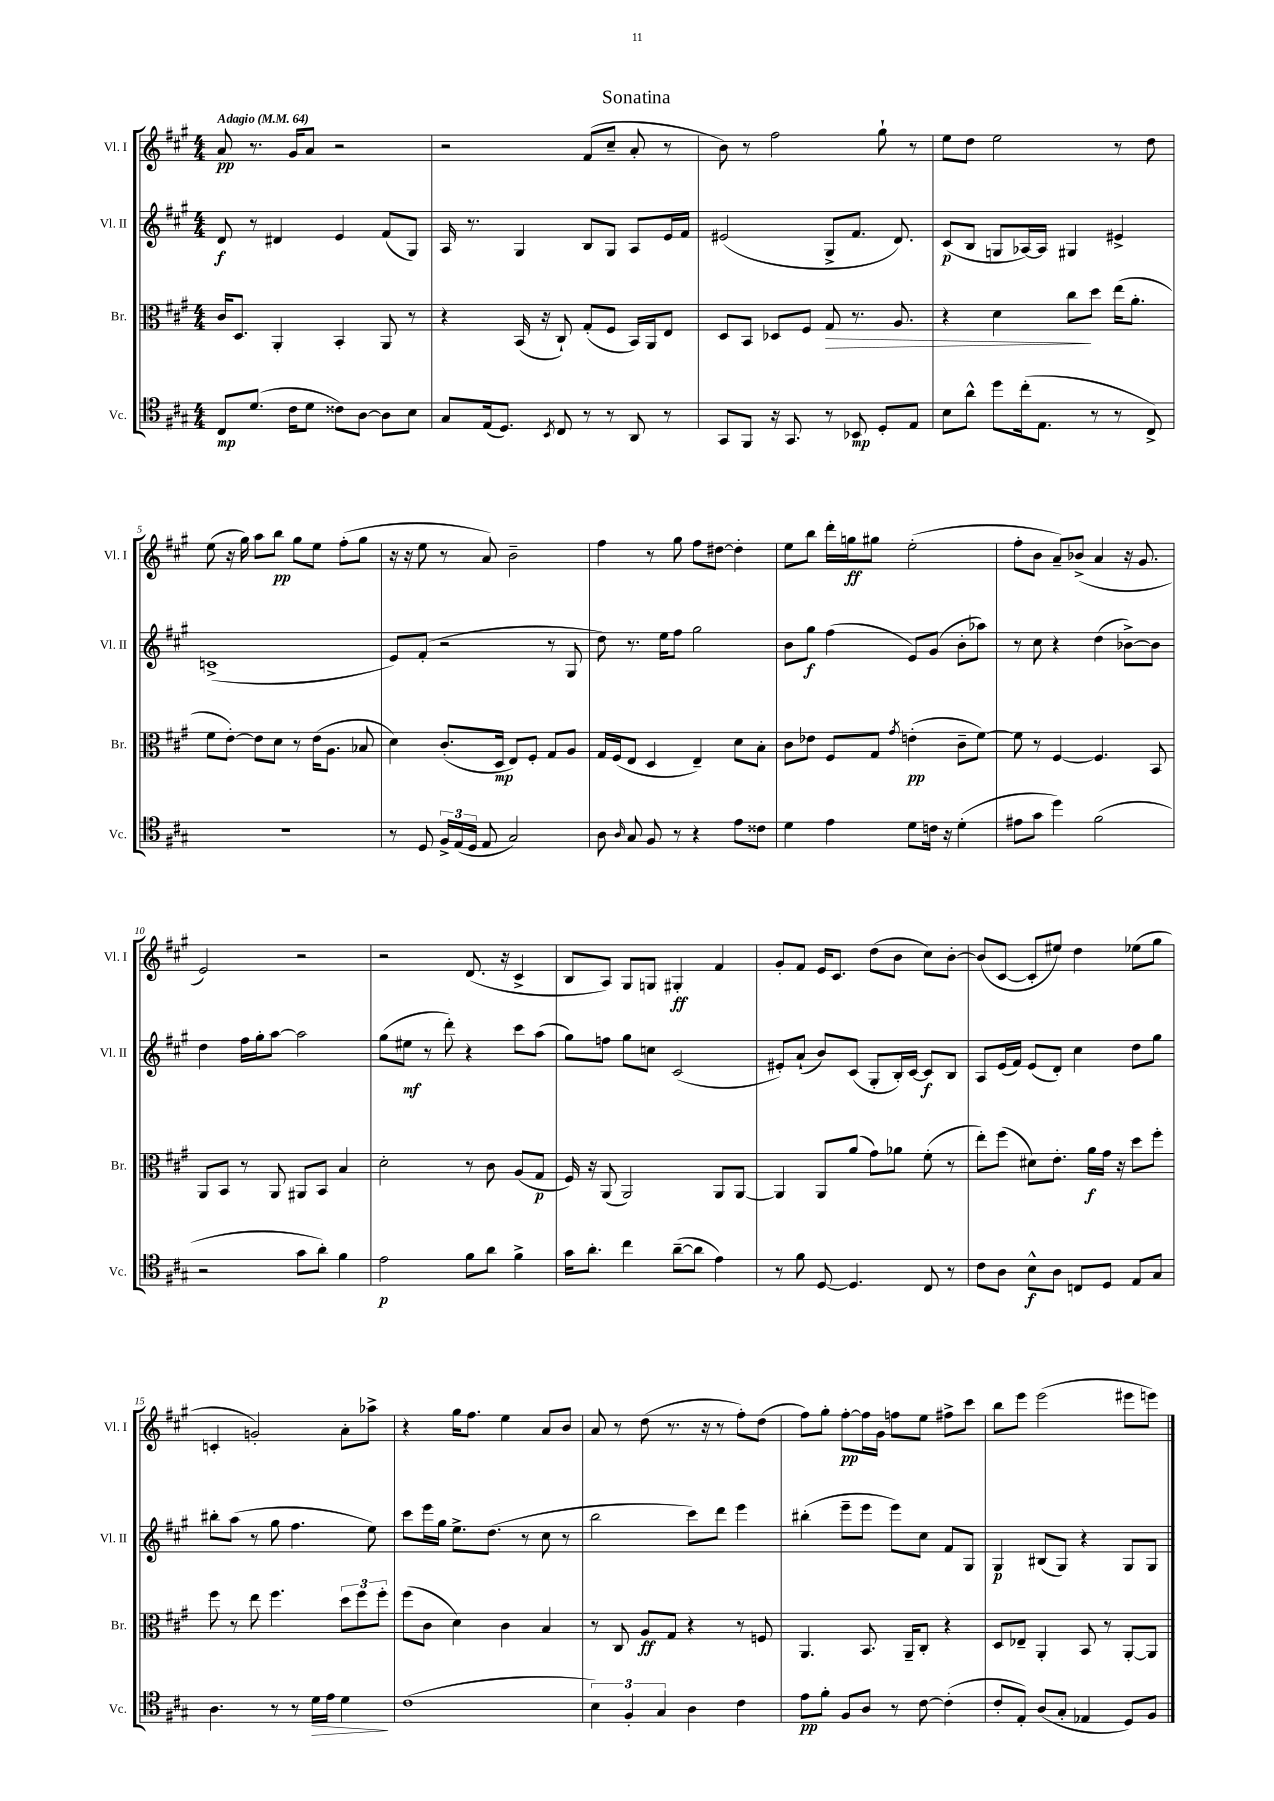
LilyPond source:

\header { title = "Sonatina" }
<<
\new StaffGroup <<
\new Staff = "s0" \with { instrumentName = "Vl. I" shortInstrumentName = "Vl. I" } {
    \clef treble \key a \major \numericTimeSignature \time 4/4 \tempo "Adagio" 4 = 64
    \autoBeamOff a'8\pp r8. gis'16[ a'8] r2 |
    r2 fis'8[( cis''8]-- a'8-. r8 |
    b'8) r8 fis''2 gis''8-! r8 |
    e''8[ d''8] e''2 r8 d''8 |
    e''8( r16 gis''16) a''8[ b''8]\pp gis''8[ e''8] fis''8[-.( gis''8] |
    r16 r16 e''8 r8 a'8) b'2-- |
    fis''4 r8 gis''8 fis''8[ dis''8]~ dis''4-. |
    e''8[ b''8] d'''16[-. g''16\ff gis''8] e''2-.( |
    fis''8[-. b'8] a'8[--) bes'8]->( a'4 r16 gis'8. |
    e'2) r2 |
    r2 d'8.( r16 cis'4-> |
    b8[ a8]) gis8[ g8] gis4-.\ff fis'4 |
    gis'8[-. fis'8] e'16[ cis'8.] d''8[( b'8] cis''8[) b'8]~-. |
    b'8[( cis'8]~ cis'8[-. eis''8]) d''4 ees''8[( gis''8] |
    c'4-. g'2-.) a'8[-. aes''8]-> |
    r4 gis''16[ fis''8.] e''4 a'8[ b'8] |
    a'8 r8 d''8( r8. r16 r8 fis''8[-.) d''8]( |
    fis''8[) gis''8]-. fis''8[~-.\pp fis''16 gis'16] f''8[ e''8] fis''8[-> cis'''8] |
    b''8[ e'''8] e'''2( eis'''8[ e'''8]) \bar "|." |
}
\new Staff = "s1" \with { instrumentName = "Vl. II" shortInstrumentName = "Vl. II" } {
    \clef treble \key a \major \numericTimeSignature \time 4/4
    \autoBeamOff d'8\f r8 dis'4 e'4 fis'8[( gis8]) |
    a16 r8. gis4 b8[ gis8] a8[ e'16 fis'16] |
    eis'2( gis8[-> fis'8.] d'8.) |
    cis'8[\p( b8] g8[ aes16~) aes16] gis4 eis'4-> |
    c'1->( |
    e'8[) fis'8]-.( r2 r8 gis8 |
    d''8) r8. e''16[ fis''8] gis''2 |
    b'8[ gis''8]\f fis''4( e'8[) gis'8]( b'8[-. aes''8]) |
    r8 cis''8 r4 d''4( bes'8[~->) bes'8] |
    d''4 fis''16[ gis''16-. a''8]~ a''2 |
    gis''8[( eis''8]\mf r8 d'''8-.) r4 cis'''8[ a''8]( |
    gis''8[) f''8] gis''8[ c''8] cis'2( |
    eis'8[-.) a'8]-!( b'8[) cis'8]( gis8[-. b16-.) cis'16]~ cis'8[\f b8] |
    a8[ e'16( fis'16]) e'8[( d'8]-.) cis''4 d''8[ gis''8] |
    bis''8[-. a''8]( r8 gis''8 fis''4. e''8) |
    cis'''8[ e'''16 gis''16] e''8.[-> d''8.]( r8 cis''8 r8 |
    b''2 cis'''8[) d'''8] e'''4 |
    bis''4-.( e'''8[-- e'''8] e'''8[) cis''8] fis'8[ gis8] |
    gis4\p bis8[( gis8]) r4 gis8[ gis8] \bar "|." |
}
\new Staff = "s2" \with { instrumentName = "Br." shortInstrumentName = "Br." } {
    \clef alto \key a \major \numericTimeSignature \time 4/4
    \autoBeamOff cis'16[ d8.] a,4-. b,4-. a,8 r8 |
    r4 b,16( r16 cis8-!) gis8[-.( fis8] b,16[) a,16 e8] |
    d8[ b,8] des8[ fis8] gis8\> r8. a8. |
    r4 d'4 cis''8[\! d''8] e''16[( a'8.]-. |
    fis'8[ e'8]~-.) e'8[ d'8] r8 e'16[( a8.] bes8 |
    d'4) cis'8.[-.( d16]\mp e8[) fis8]-. gis8[ a8] |
    gis16[ fis16( e8] d4 e4--) d'8[ b8]-. |
    cis'8[ ees'8] fis8[ gis8] \acciaccatura { gis'8 } e'4-.\pp( cis'8[-- fis'8]~) |
    fis'8 r8 fis4~ fis4. b,8 |
    a,8[ b,8] r8 a,8 ais,8[ b,8] b4 |
    d'2-. r8 cis'8 a8[( gis8]\p |
    fis16) r16 a,8( a,2) a,8[ a,8]~ |
    a,4 a,8[ a'8]( gis'8[) aes'8] fis'8-.( r8 |
    e''8[-.) fis''8]( dis'8[) e'8.]-. a'16[\f gis'16] r16 d''8[ fis''8]-. |
    fis''8 r8 e''8 fis''4. \tuplet 3/2 { d''8[ fis''8 fis''8]-. } |
    fis''8[( cis'8] d'4) cis'4 b4 |
    r8 cis8 a8[\ff gis8] r4 r8 f8 |
    a,4. b,8. a,16[-- cis8]-. r4 |
    d8[ ees8]-- a,4-. b,8 r8 a,8[~-. a,8] \bar "|." |
}
\new Staff = "s3" \with { instrumentName = "Vc." shortInstrumentName = "Vc." } {
    \clef tenor \key a \major \numericTimeSignature \time 4/4
    \autoBeamOff cis8[\mp d'8.]( cis'16[ d'8] cisis'8[) a8]~ a8[ b8] |
    gis8[ e16( d8.]) \acciaccatura { b,8 } cis8 r8 r8 a,8 r8 |
    gis,8[ fis,8] r16 gis,8. r8 bes,8\mp d8[-. e8] |
    b8[ a'8]-^ d''8[ cis''16-.( e8.] r8 r8 cis8->) |
    R1 |
    r8 d8 \tuplet 3/2 { fis16[-> e16( d16] } e8 gis2) |
    a8 \grace { a16 } gis8 fis8 r8 r4 e'8[ cisis'8] |
    d'4 e'4 d'8[ c'16] r16 d'4-.( |
    eis'8[ gis'8] d''4) fis'2( |
    r2 gis'8[ a'8]-.) fis'4 |
    e'2\p fis'8[ a'8] fis'4-> |
    gis'16[ a'8.]-. cis''4 a'8[~--( a'8] e'4) |
    r8 fis'8 d8~ d4. cis8 r8 |
    cis'8[ a8] b8[-^\f a8] c8[ d8] e8[ gis8] |
    a4. r8 r8 d'16[\> e'16] d'4\! |
    cis'1( |
    \tuplet 3/2 { b4) fis4-. gis4 } a4 cis'4 |
    e'8[\pp fis'8]-. fis8[ a8] r8 cis'8~ cis'4-.( |
    cis'8[-. e8]-.) a8[( gis8]-. ees4 d8[) fis8] \bar "|." |
}
>>
>>
